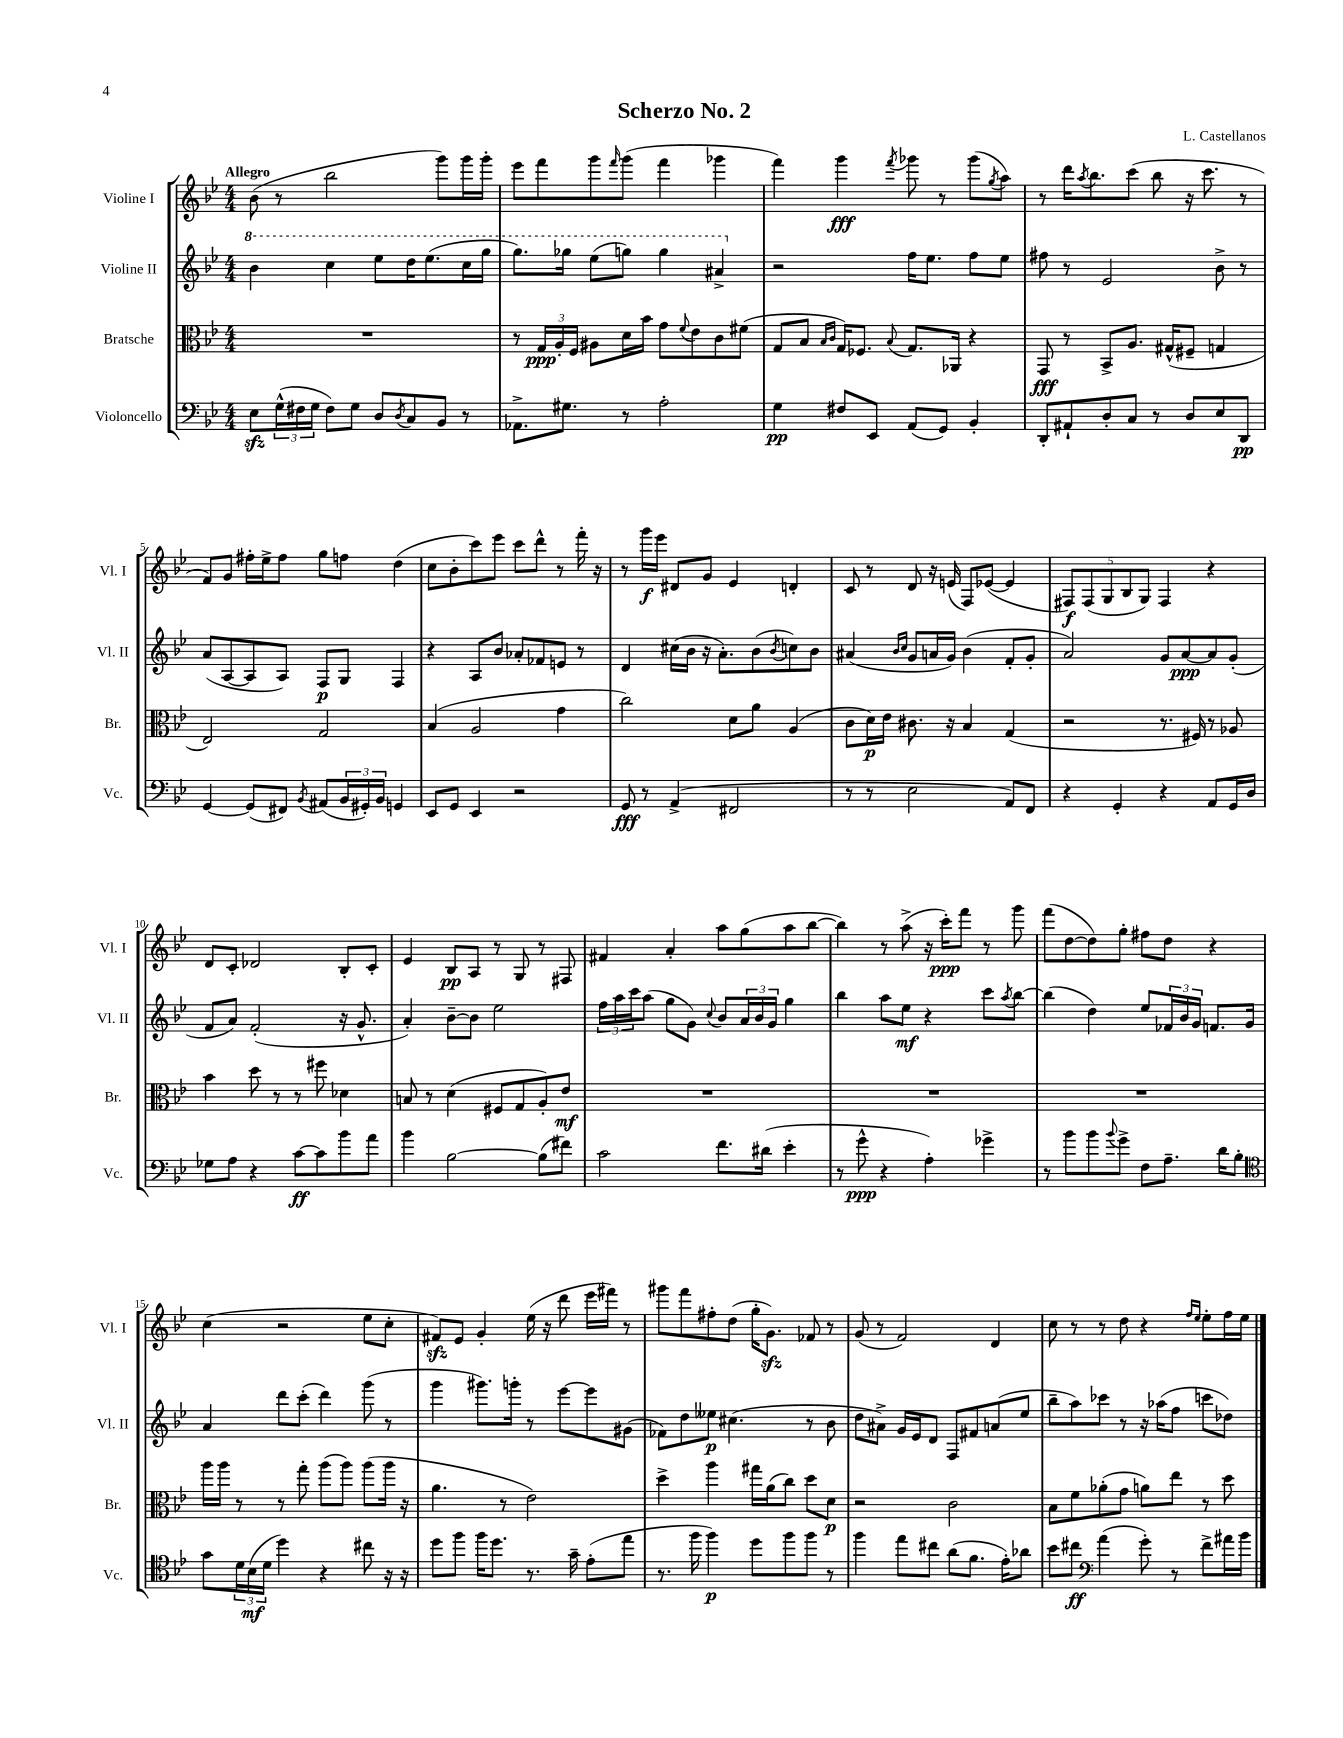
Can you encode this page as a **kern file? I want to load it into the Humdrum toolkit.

**kern	**kern	**kern	**kern
*staff4	*staff3	*staff2	*staff1
*clefF4	*clefC3	*clefG2	*clefG2
*k[b-e-]	*k[b-e-]	*k[b-e-]	*k[b-e-]
*M4/4	*M4/4	*M4/4	*M4/4
8E-	1r	4bb-	(8b-
(24G^^	.	.	8r
24F#	.	.	.
24G	.	.	.
8F#)	.	4ccc	2bb-
8G	.	.	.
8D	.	8eee-	.
8qD	.	.	.
8C	.	16ddd	.
.	.	(8.eee-	.
8BB-	.	.	8ggg)
8r	.	16ccc	16ggg
.	.	16ggg	16ggg'
=	=	=	=
8.AA-^	8r	8.ggg)	8eee-
.	24G	.	8fff
.	24A'	.	.
8.G#	.	16ggg-	.
.	24F	.	.
.	8A#	(8eee-	8ggg
.	.	.	16qqfff
8r	16d	8ggg)	(8ggg
.	16b-	.	.
2A'	8g	4ggg	4fff
.	8qqf	.	.
.	8e-	.	.
.	8c	4aa#^	4ggg-
.	(8f#	.	.
=	=	=	=
4G	8G	2r	4fff)
.	8B-	.	.
.	16qqB-	.	.
.	16qqc	.	.
8F#	16G)	.	4ggg
.	8.F-	.	.
8EE-	.	.	.
.	8qqB-	.	8qfff
(8AA	8.G	16ff	8ggg-
.	.	8.ee-	.
8GG)	.	.	8r
.	16AA-	.	.
4BB-'	4r	8ff	(8ggg-
.	.	.	8qgg
.	.	8ee-	8aa)
=	=	=	=
8DD'	8GG	8ff#	8r
8AA#`	8r	8r	16ddd
.	.	.	8qaa
.	.	.	8.bb-
8D'	8BB-^	2e-	.
8C	8.A	.	(8ccc
8r	.	.	8bb-
.	(16G#^^	.	.
8D	8F#~	.	16r
.	.	.	8.ccc
8E-	4G	8b-^	.
8DD	.	8r	8r
=	=	=	=
[4GG	2E-)	(8a	8f)
.	.	[8A	8g
(8GG]	.	8A]	16ff#'
.	.	.	16ee-^
8FF#)	.	8A)	8ff#
8qBB-	.	.	.
(8AA#	2G	8F	8gg
24BB-	.	8G	8ff
24GG#')	.	.	.
24BB-	.	.	.
4GG	.	4F	(4dd
=	=	=	=
8EE-	(4B-	4r	8cc
8GG	.	.	8b-'
4EE-	2A	8A	8ccc)
.	.	8b-	8eee-
2r	.	8a-'	8ccc
.	.	8f-	8ddd^^
.	4g	8e	8r
.	.	8r	16fff'
.	.	.	16r
=	=	=	=
8GG	2cc)	4d	8r
8r	.	.	16ggg
.	.	.	16eee-
(4AA^	.	(16cc#	8d#
.	.	16b-	.
.	.	16r	8g
.	.	8.a')	.
2FF#	8d	.	4e-
.	8a	(8b-	.
.	.	8qb-	.
.	(4A	8cc)	4d'
.	.	8b-	.
=	=	=	=
8r	8c	(4a#	8c
8r	16d)	.	8r
.	16e-	.	.
.	.	16qqb-	.
.	.	16qqcc	.
2E-	8.c#	8g	8d
.	.	16a	16r
.	16r	16g)	(16e
.	4B-	(4b-	8F)
.	.	.	([8e-
8AA)	(4G	8f'	4e-]
8FF	.	8g'	.
=	=	=	=
4r	2r	2a)	10F#)
.	.	.	(10F#
.	.	.	10G
4GG'	.	.	.
.	.	.	10B-
.	.	.	10G)
4r	8.r	8g	4F#
.	.	[8a	.
.	16F#)	.	.
8AA	8r	8a]	4r
16GG	8A-	(8g'	.
16D	.	.	.
=	=	=	=
8G-	4b-	8f	8d
8A	.	8a)	8c'
4r	8dd	(2f'	2d-
.	8r	.	.
[8c	8r	.	.
8c]	8ff#	.	.
8b-	4d-	16r	8B-'
.	.	8.g^^	.
8a	.	.	8c'
=	=	=	=
4b-	8B	4a')	4e-
.	8r	.	.
[2B-	(4d	[8b-~	8B-
.	.	8b-]	8A
.	8F#	2ee-	8r
.	8G	.	8G
(8B-]	8A')	.	8r
8f#)	8e-	.	8F#
=	=	=	=
2c	1r	24ff	4f#
.	.	24aa	.
.	.	24ccc	.
.	.	(8aa	.
.	.	8gg	4a'
.	.	8g)	.
.	.	8qqcc	.
8.f	.	8b-	8aa
.	.	24a	(8gg
.	.	24b-	.
(16d#	.	.	.
.	.	24g	.
4e-'	.	4gg	8aa
.	.	.	[8bb-
=	=	=	=
8r	1r	4bb-	4bb-])
8g^^	.	.	.
4r	.	8aa	8r
.	.	8ee-	(8aa^
4A')	.	4r	16r
.	.	.	16ccc')
.	.	.	8fff
4g-^	.	8ccc	8r
.	.	8qaa	.
.	.	[8bb-	8ggg
=	=	=	=
8r	1r	(4bb-]	(8fff
8b-	.	.	[8dd
8b-	.	4dd)	8dd])
8qqb-	.	.	.
8g^	.	.	8gg'
8F	.	8ee-	8ff#
8.A~	.	24f-	8dd
.	.	24b-	.
.	.	24g	.
.	.	8.f	4r
16d	.	.	.
8B-'	.	.	.
.	.	16g	.
=	=	=	=
*clefC4	*	*	*
8g	16aa	4a	(4cc
.	16aa	.	.
24d	8r	.	.
(24B-	.	.	.
24d	.	.	.
4dd)	8r	8ddd	2r
.	8gg'	(8ccc'	.
4r	(8aa	4ddd)	.
.	8aa)	.	.
8cc#	(8aa	(8ggg	8ee-
16r	16aa	8r	8cc'
16r	16r	.	.
=	=	=	=
8dd	4.a	4ggg	8f#)
8ff	.	.	8e-
16ff	.	8.ggg#)	4g'
8.dd	.	.	.
.	8r	.	.
.	.	16ggg'	.
8.r	2e-)	8r	(16ee-
.	.	.	16r
.	.	[8eee-	8ddd
16g~	.	.	.
(8e-'	.	8eee-]	16eee-
.	.	.	16fff#)
8ee-	.	(8g#	8r
=	=	=	=
8.r	4dd^	8f-)	8ggg#
.	.	8dd	8fff
16ff	.	.	.
4ff)	4aa	8ee--	8ff#'
.	.	(4.cc#	(8dd
8dd	16gg#	.	16gg'
.	(16a	.	8.g)
8ff	8cc)	.	.
8ff	8dd	8r	8f-
8r	8d	8b-	8r
=	=	=	=
4ff	2r	8dd	(8g
.	.	8a#^)	8r
8ee-	.	16g	2f)
.	.	16e-	.
8cc#	.	8d	.
(8a	2c	8F	.
8.f	.	8f#	.
.	.	(8a	4d
16e-')	.	.	.
8a-	.	8ee-	.
=	=	=	=
8b-	8B-	8bb-~	8cc
8cc#	8f	8aa)	8r
*clefF4	*	*	*
(4a	(8a-'	8ccc-	8r
.	8g	8r	8dd
8g')	8a)	16r	4r
.	.	(16aa-	.
8r	8ee-	8ff	.
.	.	.	16qqff
.	.	.	16qqee-
8f^	8r	8ccc	8ee-'
16a#	8dd	8dd-)	16ff
16b-	.	.	16ee-
==	==	==	==
*-	*-	*-	*-
